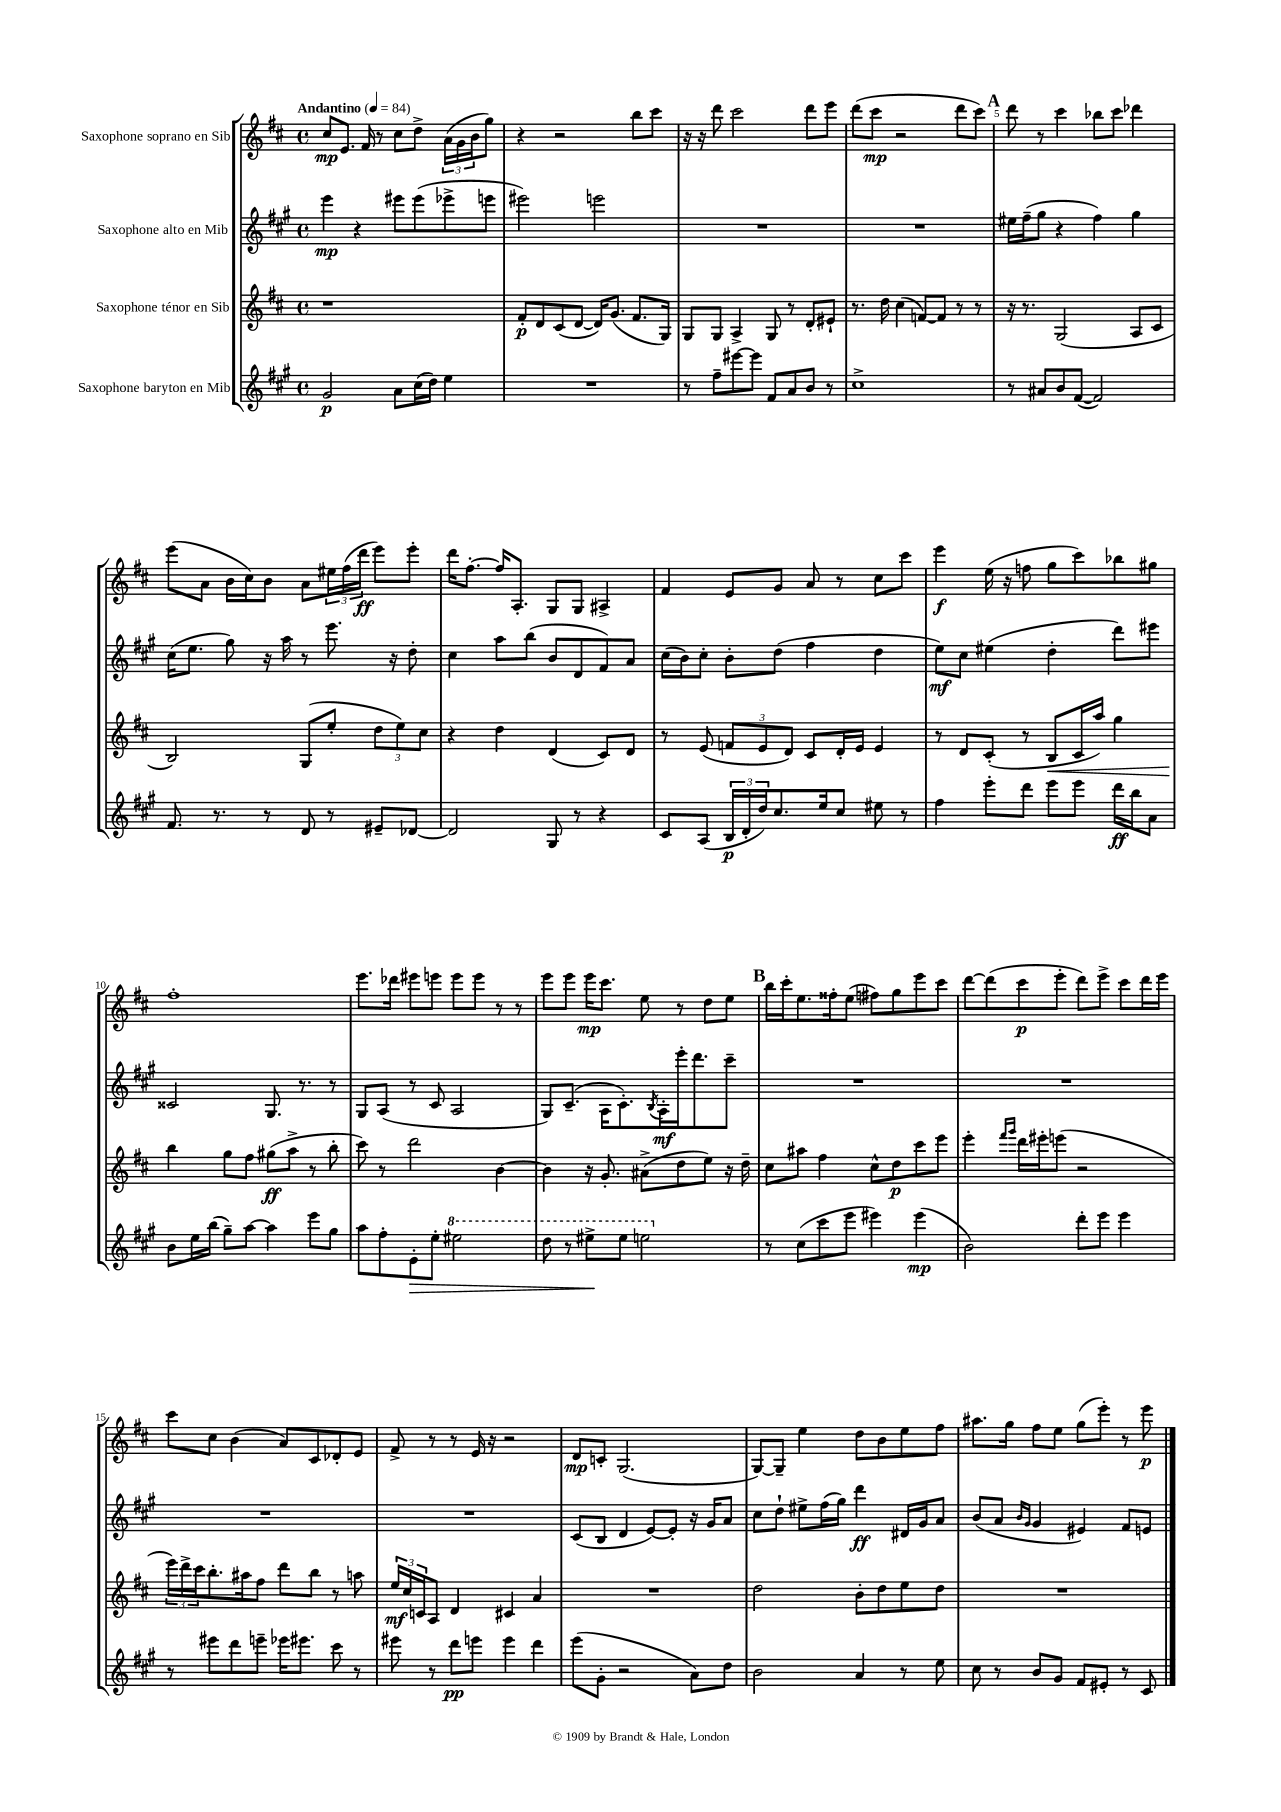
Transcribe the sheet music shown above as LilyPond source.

<<
\new StaffGroup <<
\new Staff = "s0" \with { instrumentName = "Saxophone soprano en Sib" } {
    \clef treble \key d \major \defaultTimeSignature \time 4/4 \tempo "Andantino" 4 = 84
    cis''8\mp e'8. fis'16 r8 cis''8 d''8-> \tuplet 3/2 { a'16( g'16 b'16 } g''8) |
    r4 r2 b''8 cis'''8 |
    r16 r16 d'''8 cis'''2 d'''8 e'''8 |
    d'''8( cis'''8\mp r2 d'''8 cis'''8) |
    \mark \markup { \bold "A" } d'''8 r8 cis'''4 bes''8 cis'''8 des'''4 |
    e'''8( a'8 b'16 cis''16) b'8 a'8 \tuplet 3/2 { eis''16 fis''16( d'''16\ff } e'''8) e'''8-. |
    d'''16 fis''8.~-. fis''16 a8.-. g8 g8 ais4-> |
    fis'4 e'8 g'8 a'8 r8 cis''8 cis'''8 |
    e'''4\f e''16( r16 f''8 g''8 cis'''8) bes''8 gis''8 |
    fis''1-. |
    e'''8. des'''16 eis'''8 e'''8 e'''8 e'''8 r8 r8 |
    e'''8 e'''8 e'''16\mp cis'''8. e''8 r8 d''8 e''8 |
    \mark \markup { \bold "B" } b''16 cis'''16-. e''8. fisis''16-. e''8( fis''8) g''8 e'''8 cis'''8 |
    d'''8~ d'''8( cis'''8\p e'''8-. d'''8) e'''8-> cis'''8 d'''16 e'''16 |
    cis'''8 cis''8 b'4( a'8) cis'8 des'8-. e'8 |
    fis'8-> r8 r8 e'16 r16 r2 |
    d'8\mp c'8-. g2.( |
    g8~) g8-- e''4 d''8 b'8 e''8 fis''8 |
    ais''8. g''16 fis''8 e''8 g''8( e'''8-.) r8 e'''8\p \bar "|." |
}
\new Staff = "s1" \with { instrumentName = "Saxophone alto en Mib" } {
    \clef treble \key a \major \defaultTimeSignature \time 4/4
    e'''4\mp r4 eis'''8 eis'''8( ees'''8-> e'''8 |
    eis'''2) e'''2 |
    R1 |
    R1 |
    \mark \markup { \bold "A" } eis''16 fis''16--( gis''8 r4 fis''4) gis''4 |
    cis''16( e''8. gis''8) r16 a''16 r8 e'''8. r16 d''8-. |
    cis''4 a''8 b''8( b'8 d'8 fis'8) a'8 |
    cis''16( b'16) cis''8-. b'8-. d''8( fis''4 d''4 |
    e''8\mf) cis''8 eis''4( d''4-. d'''8) eis'''8 |
    cisis'2 gis8. r8. r8 |
    gis8 a8( r8 cis'8 a2 |
    gis8) cis'8.--( a16 cis'8.-.) \acciaccatura { b8 } a16-.\mf e'''16-. d'''8. cis'''8-- |
    \mark \markup { \bold "B" } R1 |
    R1 |
    R1 |
    R1 |
    cis'8( b8 d'4 e'8~) e'8-. r16 gis'16 a'8 |
    cis''8 d''8-! eis''8-> fis''16( gis''16) d'''4\ff dis'16 gis'16 a'8 |
    b'8( a'8 \grace { b'16 gis'16 } gis'4 eis'4) fis'8 e'8 \bar "|." |
}
\new Staff = "s2" \with { instrumentName = "Saxophone ténor en Sib" } {
    \clef treble \key d \major \defaultTimeSignature \time 4/4
    r1 |
    fis'8-.\p d'8 cis'8( d'8~ d'16) g'8.( fis'8. g16) |
    g8 g8 a4-> g8 r8 d'8-. eis'8-! |
    r8. d''16 cis''4( f'8~) f'8 r8 r8 |
    \mark \markup { \bold "A" } r16 r8. g2( a8 cis'8 |
    b2) g8( e''8-. \tuplet 3/2 { d''8 e''8) cis''8 } |
    r4 d''4 d'4( cis'8) d'8 |
    r8 e'8( \tuplet 3/2 { f'8 e'8 d'8) } cis'8 d'16-. e'16 e'4 |
    r8 d'8 cis'8-.( r8 b8\< cis'16 a''16) g''4 |
    b''4\! g''8 fis''8 gis''8\ff( a''8-> r8 b''8-. |
    cis'''8) r8 d'''2 b'4~ |
    b'4 r16 g'8.-. ais'8->( d''8 e''8) r16 d''16-- |
    \mark \markup { \bold "B" } cis''8 ais''8 fis''4 cis''8-^ d''8\p cis'''8 e'''8 |
    e'''4-. \grace { fis'''16 g'''16 } d'''16 eis'''16-. e'''8( r2 |
    \tuplet 3/2 { e'''16) d'''16-> cis'''16 } b''8.-. ais''16 fis''8 d'''8 b''8 r8 a''8 |
    \tuplet 3/2 { e''16\mf cis''16 c'16 } a8 d'4 cis'4 a'4 |
    R1 |
    d''2 b'8-. d''8 e''8 d''8 |
    R1 \bar "|." |
}
\new Staff = "s3" \with { instrumentName = "Saxophone baryton en Mib" } {
    \clef treble \key a \major \defaultTimeSignature \time 4/4
    gis'2\p a'8 cis''16( d''16) e''4 |
    R1 |
    r8 fis''8-- eis'''8~ eis'''8 fis'8 a'8 b'8 r8 |
    cis''1-> |
    \mark \markup { \bold "A" } r8 ais'8 b'8 fis'8~( fis'2) |
    fis'8. r8. r8 d'8 r8 eis'8-- des'8~ |
    des'2 gis8 r8 r4 |
    cis'8 a8( \tuplet 3/2 { b16\p d'16-. d''16) } cis''8. e''16 cis''8 eis''8 r8 |
    fis''4 e'''8-. d'''8 e'''8 e'''8 d'''16\ff b''16 a'8 |
    b'8 e''16 b''16( gis''8--) a''8~ a''4 e'''8 gis''8 |
    a''8 fis''8-. e'8-.\> e''8-. \ottava #1 eis'''2 |
    d'''8 r8 eis'''8->\! eis'''8 e'''2 \ottava #0 |
    \mark \markup { \bold "B" } r8 cis''8( cis'''8 e'''8 eis'''4) eis'''4\mp( |
    b'2) d'''8-. e'''8 e'''4 |
    r8 eis'''8 d'''8 e'''8-- ees'''16 eis'''8. cis'''8 r8 |
    eis'''8 r8 d'''8\pp e'''8 e'''4 d'''4 |
    e'''8( gis'8-. r2 a'8) d''8 |
    b'2 a'4 r8 e''8 |
    cis''8 r8 b'8 gis'8 fis'8 eis'8-. r8 cis'8 \bar "|." |
}
>>
>>
\layout { \context { \Score \override BarNumber.break-visibility = ##(#f #t #t) barNumberVisibility = #(every-nth-bar-number-visible 5) } }
